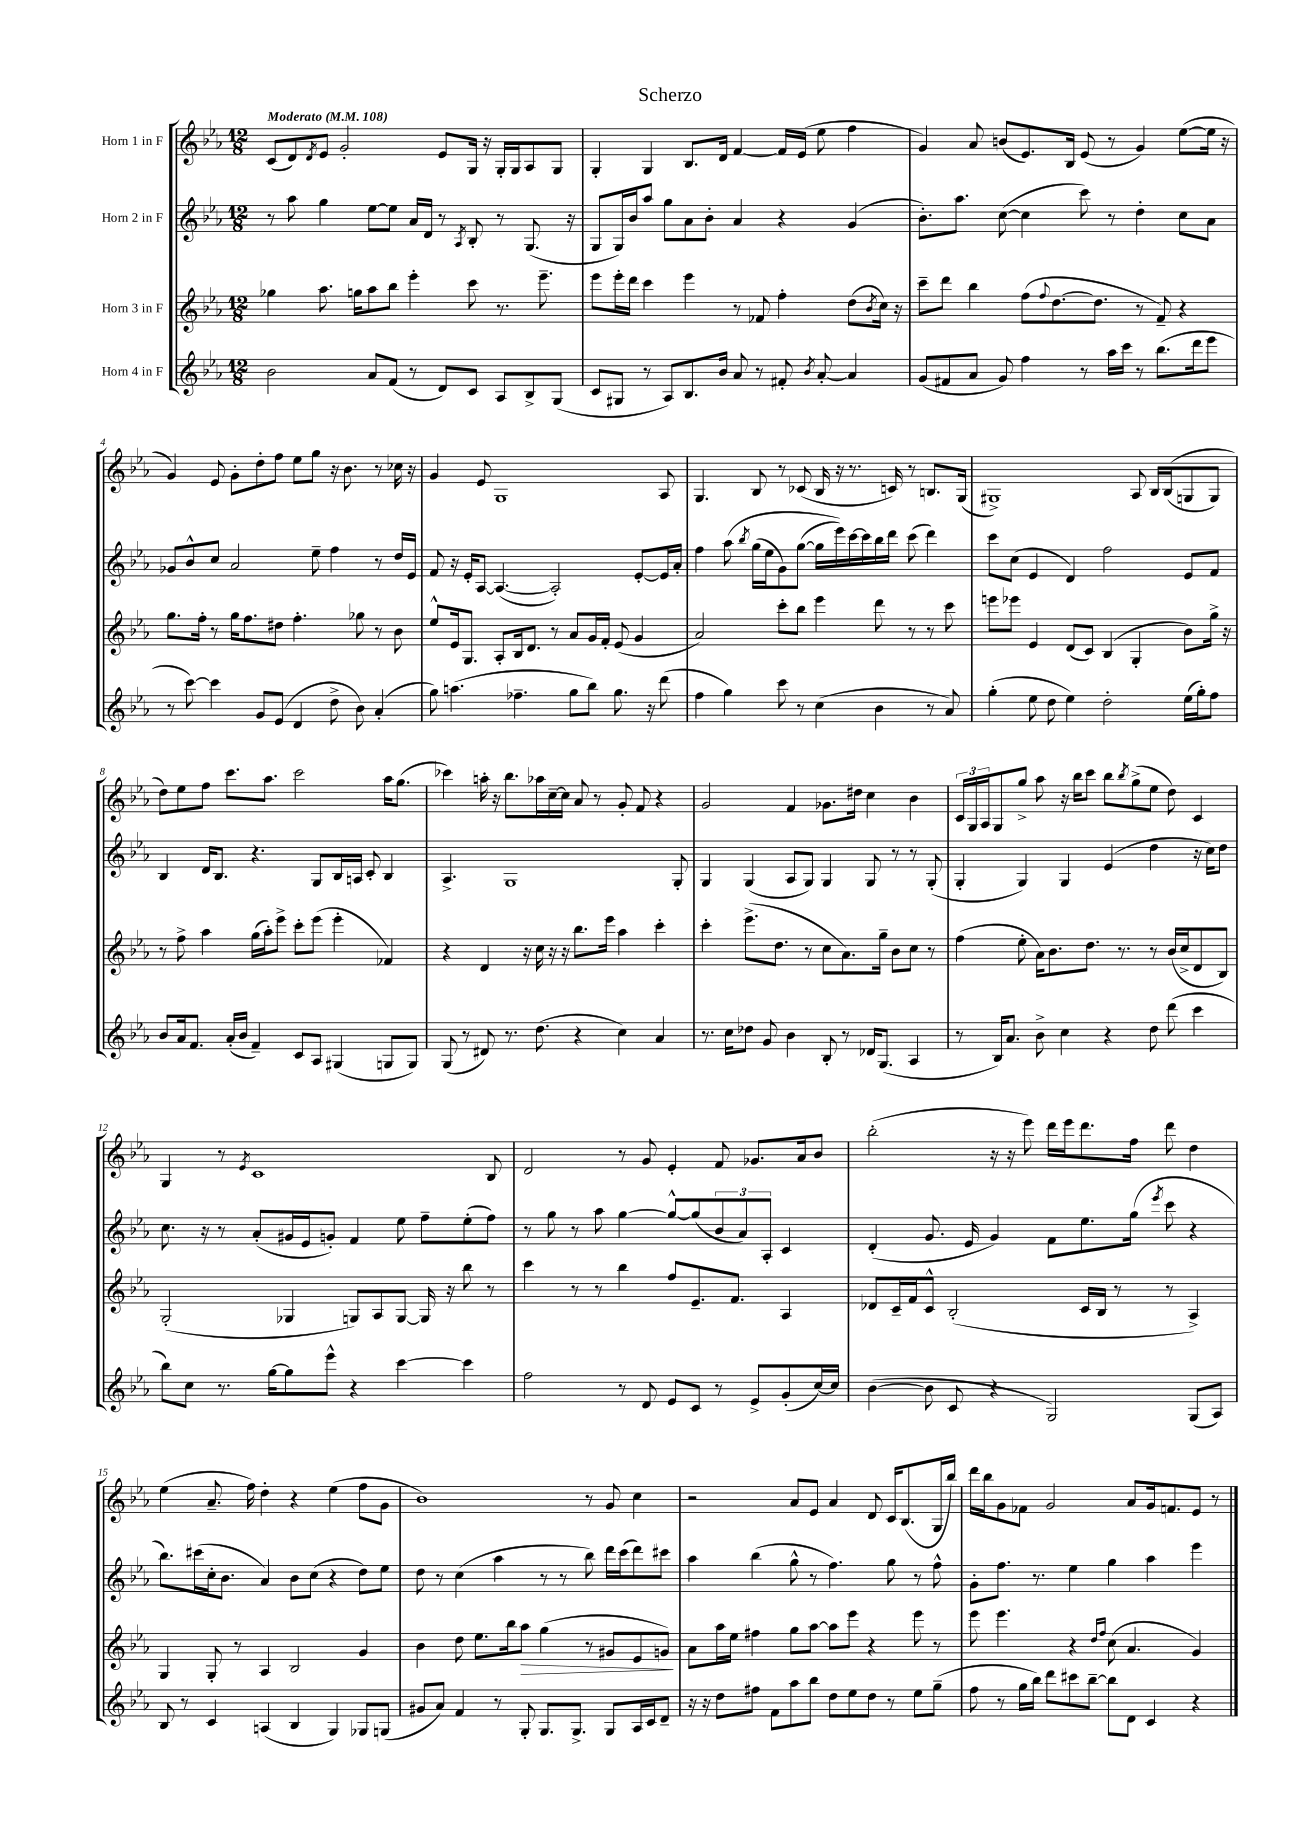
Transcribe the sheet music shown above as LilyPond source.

\header { title = "Scherzo" }
<<
\new StaffGroup <<
\new Staff = "s0" \with { instrumentName = "Horn 1 in F" } {
    \clef treble \key ees \major \numericTimeSignature \time 12/8 \tempo "Moderato" 4 = 108
    c'8( d'8) \acciaccatura { d'8 } ees'8 g'2-. ees'8 g16 r16 g16-. g16 aes8 g8 |
    g4-. g4 bes8. d'16 f'4~ f'16 ees'16( ees''8 f''4 |
    g'4) aes'8 b'8( ees'8.) bes16 ees'8( r8 g'4) ees''8~( ees''16 r16 |
    g'4) ees'8 g'8-. d''8-. f''8 ees''8 g''8 r16 bes'8. r8 ces''16 r16 |
    g'4 ees'8 g1 aes8 |
    g4. bes8 r8 ces'8( bes16 r16 r8. c'16) r8 b8. g16( |
    gis1->) aes8 bes16 bes16(\( g8 g8) |
    d''8\) ees''8 f''8 c'''8. aes''8. c'''2 aes''16 g''8.( |
    ces'''4) a''16-. r16 bes''8. aes''16 c''16~-- c''16 aes'8 r8 g'8-. f'8 r4 |
    g'2 f'4 ges'8. dis''16 c''4 bes'4 |
    \tuplet 3/2 { c'16 g16 aes16 } g8 g''8-> aes''8 r16 bes''16 c'''8 bes''8 \acciaccatura { bes''8 } g''8->( ees''8 d''8) c'4 |
    g4 r8 \acciaccatura { ees'8 } c'1 bes8 |
    d'2 r8 g'8 ees'4-. f'8 ges'8. aes'16 bes'8 |
    bes''2-.( r16 r16 ees'''8) d'''16 ees'''16 d'''8. f''16 d'''8 d''4 |
    ees''4( aes'8.-- f''16) d''4-. r4 ees''4( f''8 g'8 |
    bes'1) r8 g'8 c''4 |
    r2 aes'8 ees'8 aes'4 d'8 c'16 bes8.( g16 bes''16) |
    d'''16 bes''16 g'8 fes'8 g'2 aes'8 g'16 f'8. ees'8 r8 \bar "|." |
}
\new Staff = "s1" \with { instrumentName = "Horn 2 in F" } {
    \clef treble \key ees \major \numericTimeSignature \time 12/8
    r8 aes''8 g''4 ees''8~ ees''8 aes'16 d'16 r8 \acciaccatura { aes8 } bes8-. r8 g8.( r16 |
    g8 g16) bes'16 aes''8 g''8 aes'8 bes'8-. aes'4 r4 g'4( |
    bes'8.-.) aes''8. c''8~( c''4 c'''8) r8 d''4-. c''8 aes'8 |
    ges'8 bes'8-^ c''8 aes'2 ees''8-- f''4 r8 d''16 ees'16 |
    f'8 r16 ees'16-. aes8~ aes4.~( aes2-.) ees'8~-. ees'16 aes'16-. |
    f''4 aes''8\( \acciaccatura { bes''8 } g''16( ees''16 g'8) g''8~( g''16 ees'''16)\) c'''16~ c'''16 bes''16 d'''16 c'''8( d'''4) |
    c'''8 c''8( ees'4 d'4) f''2 ees'8 f'8 |
    bes4 d'16 bes8. r4. g8 bes16 a16 c'8-. bes4 |
    aes4.-> g1 g8-. |
    g4 g4( aes8 g8) g4 g8 r8 r8 g8-.( |
    g4-. g4) g4 ees'4( d''4 r16 c''16) d''8 |
    c''8. r16 r8 aes'8-.( gis'16 ees'16 g'8-.) f'4 ees''8 f''8-- ees''8-.( f''8) |
    r8 g''8 r8 aes''8 g''4~ g''8~-^ g''8( \tuplet 3/2 { bes'8 aes'8) aes8-. } c'4 |
    d'4-.( g'8. ees'16 g'4) f'8 ees''8. g''16( \acciaccatura { ees'''8 } c'''8 r4 |
    bes''8.) cis'''16( c''16-. bes'8. aes'4) bes'8 c''8( r4 d''8) ees''8 |
    d''8 r8 c''4( aes''4 r8 r8 bes''8) d'''16 c'''16( d'''8) cis'''8 |
    aes''4 bes''4( g''8-^ r8 f''4.) g''8 r8 f''8-^ |
    g'8-. f''8. r8. ees''4 g''4 aes''4 ees'''4 \bar "|." |
}
\new Staff = "s2" \with { instrumentName = "Horn 3 in F" } {
    \clef treble \key ees \major \numericTimeSignature \time 12/8
    ges''4 aes''8. g''16 aes''8 bes''8 ees'''4-. c'''8 r8. ees'''8.-- |
    ees'''8 ees'''16-. d'''16 c'''4 ees'''4 r8 fes'8 f''4-. d''8( \acciaccatura { bes'8 } c''16) r16 |
    c'''8-- d'''8 bes''4 f''8( \appoggiatura { f''8 } d''8.~ d''8. r8 f'8--) r4 |
    g''8. f''16-. r8 g''16 f''8. dis''8 f''4.-. ges''8 r8 bes'8 |
    ees''8-^ ees'16 g8. aes8-. bes16 d'8. r8 aes'8 g'16 f'16-. ees'8( g'4 |
    aes'2) c'''8-. bes''8 ees'''4 d'''8 r8 r8 c'''8 |
    e'''8 ees'''8 ees'4 d'8( c'8) bes4( g4-. bes'8) g''16-> r16 |
    r8 f''8-> aes''4 g''16( aes''16-.) ees'''8-> c'''8-. ees'''8( ees'''4-. fes'4) |
    r4 d'4 r16 c''16 r16 r16 bes''8. ees'''16 aes''4 c'''4-. |
    c'''4-. ees'''8.->( d''8. r8 c''8 aes'8.) g''16-- bes'8 c''8 r8 |
    f''4( ees''8-. aes'16) bes'8. d''8. r8. r8 bes'16( c''16-> d'8 bes8) |
    g2-.( ges4 g8) aes8 g8~ g16 r16 bes''8 r8 |
    c'''4 r8 r8 bes''4 f''8 ees'8.-- f'8. aes4 |
    des'8 c'16-- f'16 c'8-^ bes2-.( c'16 bes16 r8 r8 aes4->) |
    g4 g8-. r8 aes4 bes2 g'4 |
    bes'4 d''8 ees''8. bes''16 aes''8\> g''4( r8 gis'8 ees'8 g'8\!) |
    aes'8 aes''16 ees''16 fis''4 g''8 aes''8~ aes''8 ees'''8 r4 ees'''8 r8 |
    ees'''8 ees'''4. r4 \grace { d''16 f''16 } c''8( aes'4. g'4) \bar "|." |
}
\new Staff = "s3" \with { instrumentName = "Horn 4 in F" } {
    \clef treble \key ees \major \numericTimeSignature \time 12/8
    bes'2 aes'8 f'8( r8 d'8) c'8 aes8 bes8-> g8( |
    c'8 gis8 r8 aes8) bes8. bes'16 aes'8 r8 fis'8-. \acciaccatura { bes'8 } aes'8~-. aes'4 |
    g'8( fis'8 aes'8 g'8) f''4 r8 aes''16 c'''16 r8 bes''8.( d'''16 ees'''8 |
    r8 c'''8~) c'''4 g'8 ees'8( d'4 d''8-> bes'8) aes'4-.( |
    g''8) a''4.( fes''4.-- g''8 bes''8) g''8. r16 d'''8( |
    f''4 g''4) c'''8 r8 c''4( bes'4 r8 aes'8) |
    g''4-.( ees''8 d''8 ees''4) d''2-. ees''16( g''16-.) f''8 |
    bes'8 aes'16 f'8. aes'16-.( bes'16 f'4--) c'8 aes8 gis4( g8 g8) |
    g8( r8 dis'8) r8. d''8.( r4 c''4) aes'4 |
    r8. c''16 des''8 g'8 bes'4 bes8-. r8 des'16 g8.( aes4 |
    r8 bes16) aes'8. bes'8-> c''4 r4 d''8 d'''8( c'''4 |
    bes''8) c''8 r8. g''16~ g''8 ees'''8-^ r4 c'''4~ c'''4 |
    f''2 r8 d'8 ees'8 c'8 r8 ees'8-> g'8-.( c''16~) c''16 |
    bes'4~( bes'8 c'8 r4 g2) g8( aes8) |
    bes8 r8 c'4 a4( bes4 g4) ges8 g8( |
    gis'8 aes'8) f'4 r8 g8-. g8. g8.-> g8 aes16 c'16 d'8-- |
    r16 r16 d''8 fis''8 f'8 aes''8 bes''8 d''8 ees''8 d''8 r8 ees''8 g''8--( |
    f''8 r8 g''16 bes''16) d'''8 cis'''8 bes''8~-- bes''8 d'8 c'4 r4 \bar "|." |
}
>>
>>
